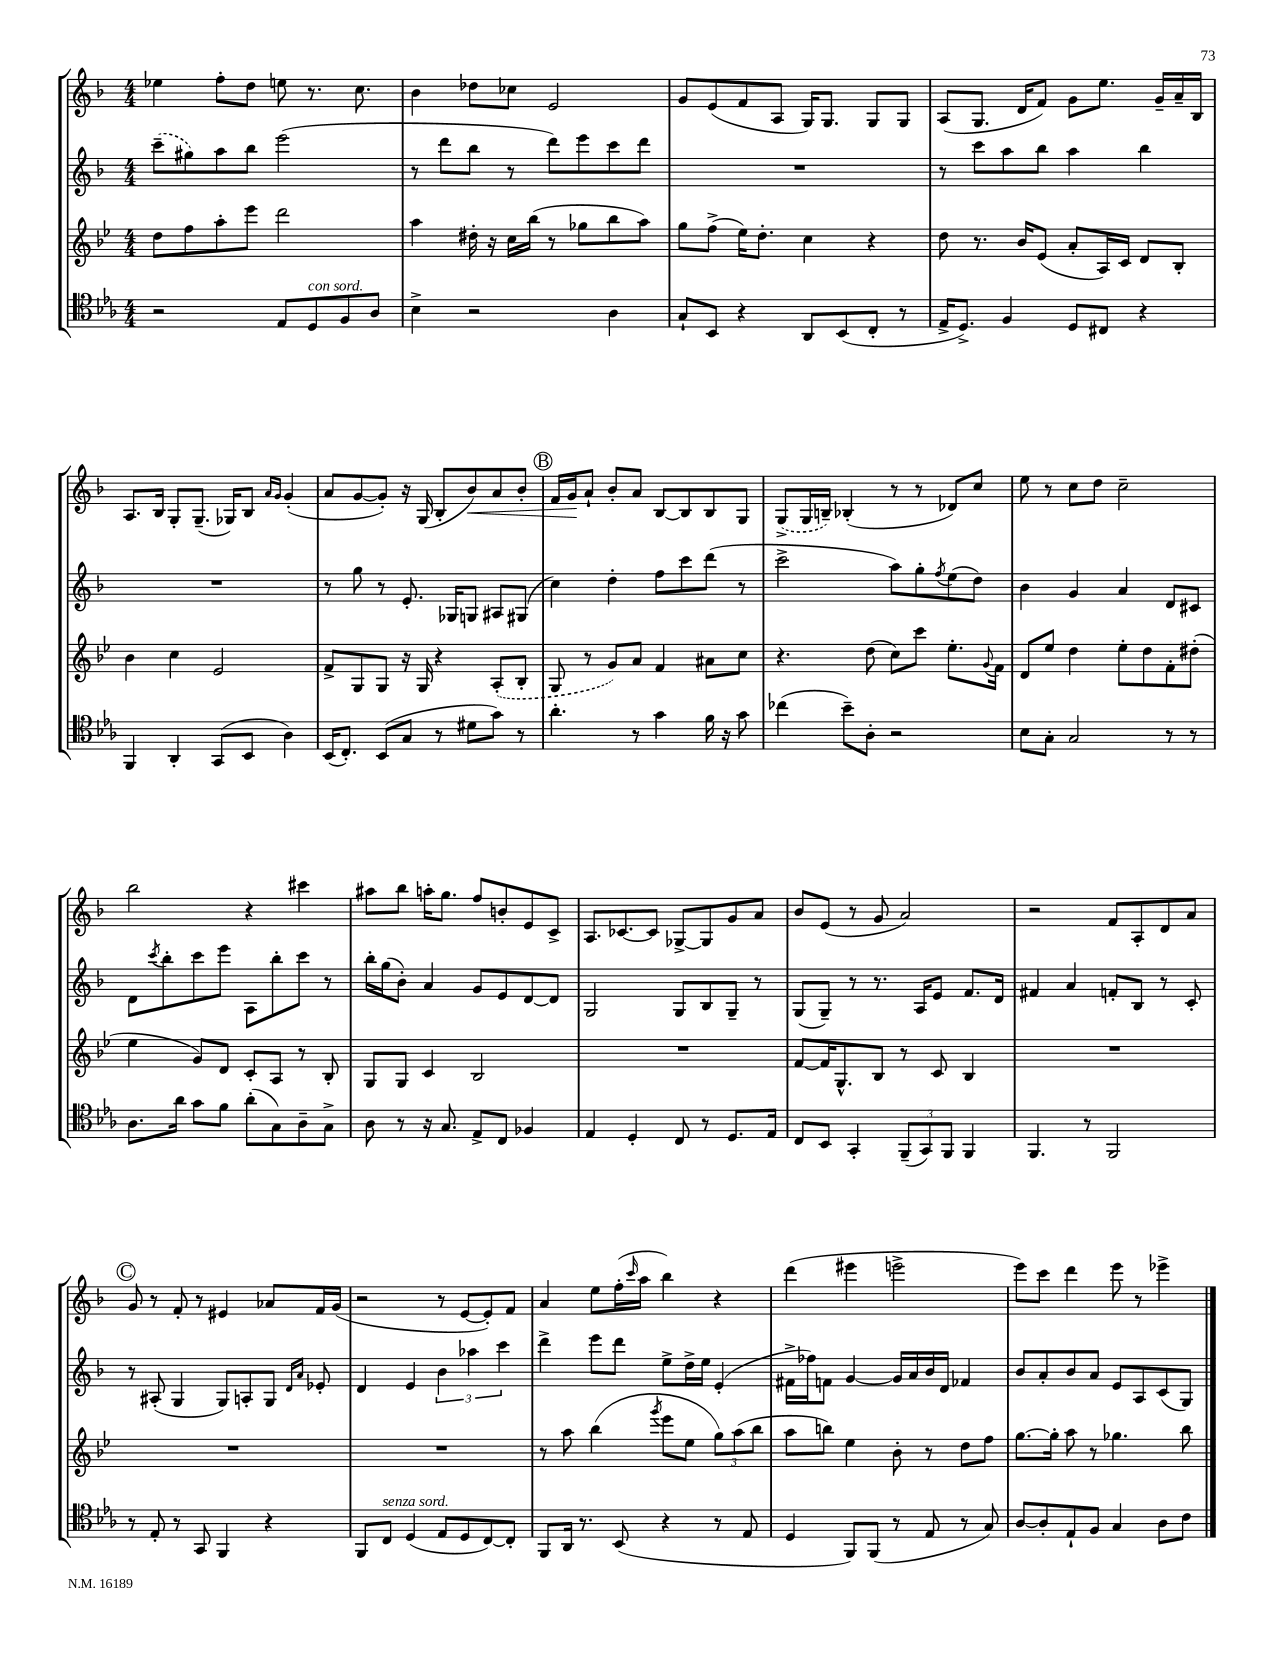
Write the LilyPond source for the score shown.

<<
\new StaffGroup <<
\new Staff = "s0" {
    \clef treble \key f \major \numericTimeSignature \time 4/4
    ees''4 f''8-. d''8 e''8 r8. c''8. |
    bes'4 des''8 ces''8 e'2 |
    g'8 e'8( f'8 a8 g16) g8. g8 g8 |
    a8( g8. d'16 f'8) g'8 e''8. g'16-- a'16-- bes16 |
    a8. bes16 g8-. g8.--( ges16) bes8 \grace { a'16 g'16 } g'4-.( |
    a'8 g'8~ g'8-.) r16 g16( bes8-. bes'8\<) a'8 bes'8-. |
    \mark \markup { \circle "B" } f'16 g'16\! a'8-! bes'8-. a'8 bes8~ bes8 bes8 g8 |
    \once \slurDashed g8->( g16 b16--) bes4-.( r8 r8 des'8) c''8 |
    e''8 r8 c''8 d''8 c''2-- |
    bes''2 r4 cis'''4 |
    ais''8 bes''8 a''16-. g''8. f''8 b'8-. e'8 c'8-> |
    a8. ces'8.~ ces'8 ges8~-> ges8 g'8 a'8 |
    bes'8 e'8( r8 g'8 a'2) |
    r2 f'8 a8-. d'8 a'8 |
    \mark \markup { \circle "C" } g'8 r8 f'8-. r8 eis'4 aes'8 f'16 g'16( |
    r2 r8 e'8~ e'8-.) f'8 |
    a'4 e''8 f''16-.( \grace { c'''16 } a''16 bes''4) r4 |
    d'''4( eis'''4 e'''2-> |
    e'''8) c'''8 d'''4 e'''8 r8 ees'''4-> \bar "|." |
}
\new Staff = "s1" {
    \clef treble \key f \major \numericTimeSignature \time 4/4
    \once \slurDashed c'''8--( gis''8) a''8 bes''8 e'''2( |
    r8 d'''8 bes''8 r8 d'''8) e'''8 c'''8 d'''8 |
    R1 |
    r8 c'''8 a''8 bes''8 a''4 bes''4 |
    R1 |
    r8 g''8 r8 e'8.-. ges16 g8 ais8 gis8( |
    \mark \markup { \circle "B" } c''4) d''4-. f''8 c'''8 d'''8( r8 |
    c'''2-> a''8) g''8-. \acciaccatura { f''8 } e''8( d''8) |
    bes'4 g'4 a'4 d'8 cis'8 |
    d'8 \acciaccatura { c'''8 } bes''8-. c'''8 e'''8 a8 bes''8-. c'''8 r8 |
    bes''16-. g''16( bes'8-.) a'4 g'8 e'8 d'8~ d'8 |
    g2 g8 bes8 g8-- r8 |
    g8( g8--) r8 r8. a16 e'8 f'8. d'16 |
    fis'4 a'4 f'8-. bes8 r8 c'8-. |
    \mark \markup { \circle "C" } r8 ais8-.( g4 g8) a8-. g8 \grace { d'16 a'16 } ees'8-. |
    d'4 e'4 \tuplet 3/2 { bes'4 aes''4 c'''4 } |
    d'''4-> e'''8 d'''8 e''8-> d''16-> e''16 e'4-.( |
    fis'16-> fes''16) f'8 g'4~ g'16 a'16 bes'16 d'16 fes'4 |
    bes'8 a'8-. bes'8 a'8 e'8 a8 c'8( g8) \bar "|." |
}
\new Staff = "s2" {
    \clef treble \key bes \major \numericTimeSignature \time 4/4
    d''8 f''8 a''8-. ees'''8 d'''2 |
    a''4 dis''16-. r16 c''16 bes''16( r8 ges''8 bes''8 a''8) |
    g''8 f''8->( ees''16) d''8.-. c''4 r4 |
    d''8 r8. bes'16 ees'8( a'8-. a16) c'16 d'8 bes8-. |
    bes'4 c''4 ees'2 |
    f'8-> g8 g8 r16 g16 r4 \once \slurDashed a8-.( bes8-. |
    \mark \markup { \circle "B" } g8 r8 g'8) a'8 f'4 ais'8 c''8 |
    r4. d''8( c''8) c'''8 ees''8.-. \appoggiatura { g'8 } f'16 |
    d'8 ees''8 d''4 ees''8-. d''8 f'8-. dis''8-.( |
    ees''4 g'8) d'8 c'8-. a8 r8 bes8-. |
    g8 g8 c'4 bes2 |
    R1 |
    f'8~ f'16 g8.-^ bes8 r8 c'8 bes4 |
    R1 |
    \mark \markup { \circle "C" } R1 |
    R1 |
    r8 a''8 bes''4( \acciaccatura { g'''8 } ees'''8 ees''8 \tuplet 3/2 { g''8) a''8( bes''8 } |
    a''8 b''8) ees''4 bes'8-. r8 d''8 f''8 |
    g''8.~ g''16-. a''8 r8 ges''4. bes''8 \bar "|." |
}
\new Staff = "s3" {
    \clef tenor \key ees \major \numericTimeSignature \time 4/4
    r2 ees8 d8^\markup { \italic "con sord." } f8 aes8 |
    bes4-> r2 aes4 |
    g8-! bes,8 r4 aes,8 bes,8( c8-. r8 |
    ees16-> d8.->) f4 d8 cis8 r4 |
    f,4 aes,4-. g,8( bes,8 aes4) |
    bes,16( c8.-.) bes,8( g8 r8 dis'8 g'8) r8 |
    \mark \markup { \circle "B" } aes'4.-. r8 g'4 f'16 r16 g'8 |
    ces''4( bes'8--) aes8-. r2 |
    bes8 g8-. g2 r8 r8 |
    aes8. aes'16 g'8 f'8 aes'8-.( g8) aes8-- g8-> |
    aes8 r8 r16 g8. ees8-> c8 fes4 |
    ees4 d4-. c8 r8 d8. ees16 |
    c8 bes,8 g,4-. \tuplet 3/2 { f,8--( g,8) f,8 } f,4 |
    f,4. r8 f,2 |
    \mark \markup { \circle "C" } r8 ees8-. r8 g,8 f,4 r4 |
    f,8 c8^\markup { \italic "senza sord." } d4( ees8 d8 c8~) c8-. |
    f,8 aes,16 r8. bes,8( r4 r8 ees8 |
    d4 f,8) f,8( r8 ees8 r8 g8) |
    aes8~ aes8-. ees8-! f8 g4 aes8 c'8 \bar "|." |
}
>>
>>
\layout { \context { \Score \remove "Bar_number_engraver" } }
